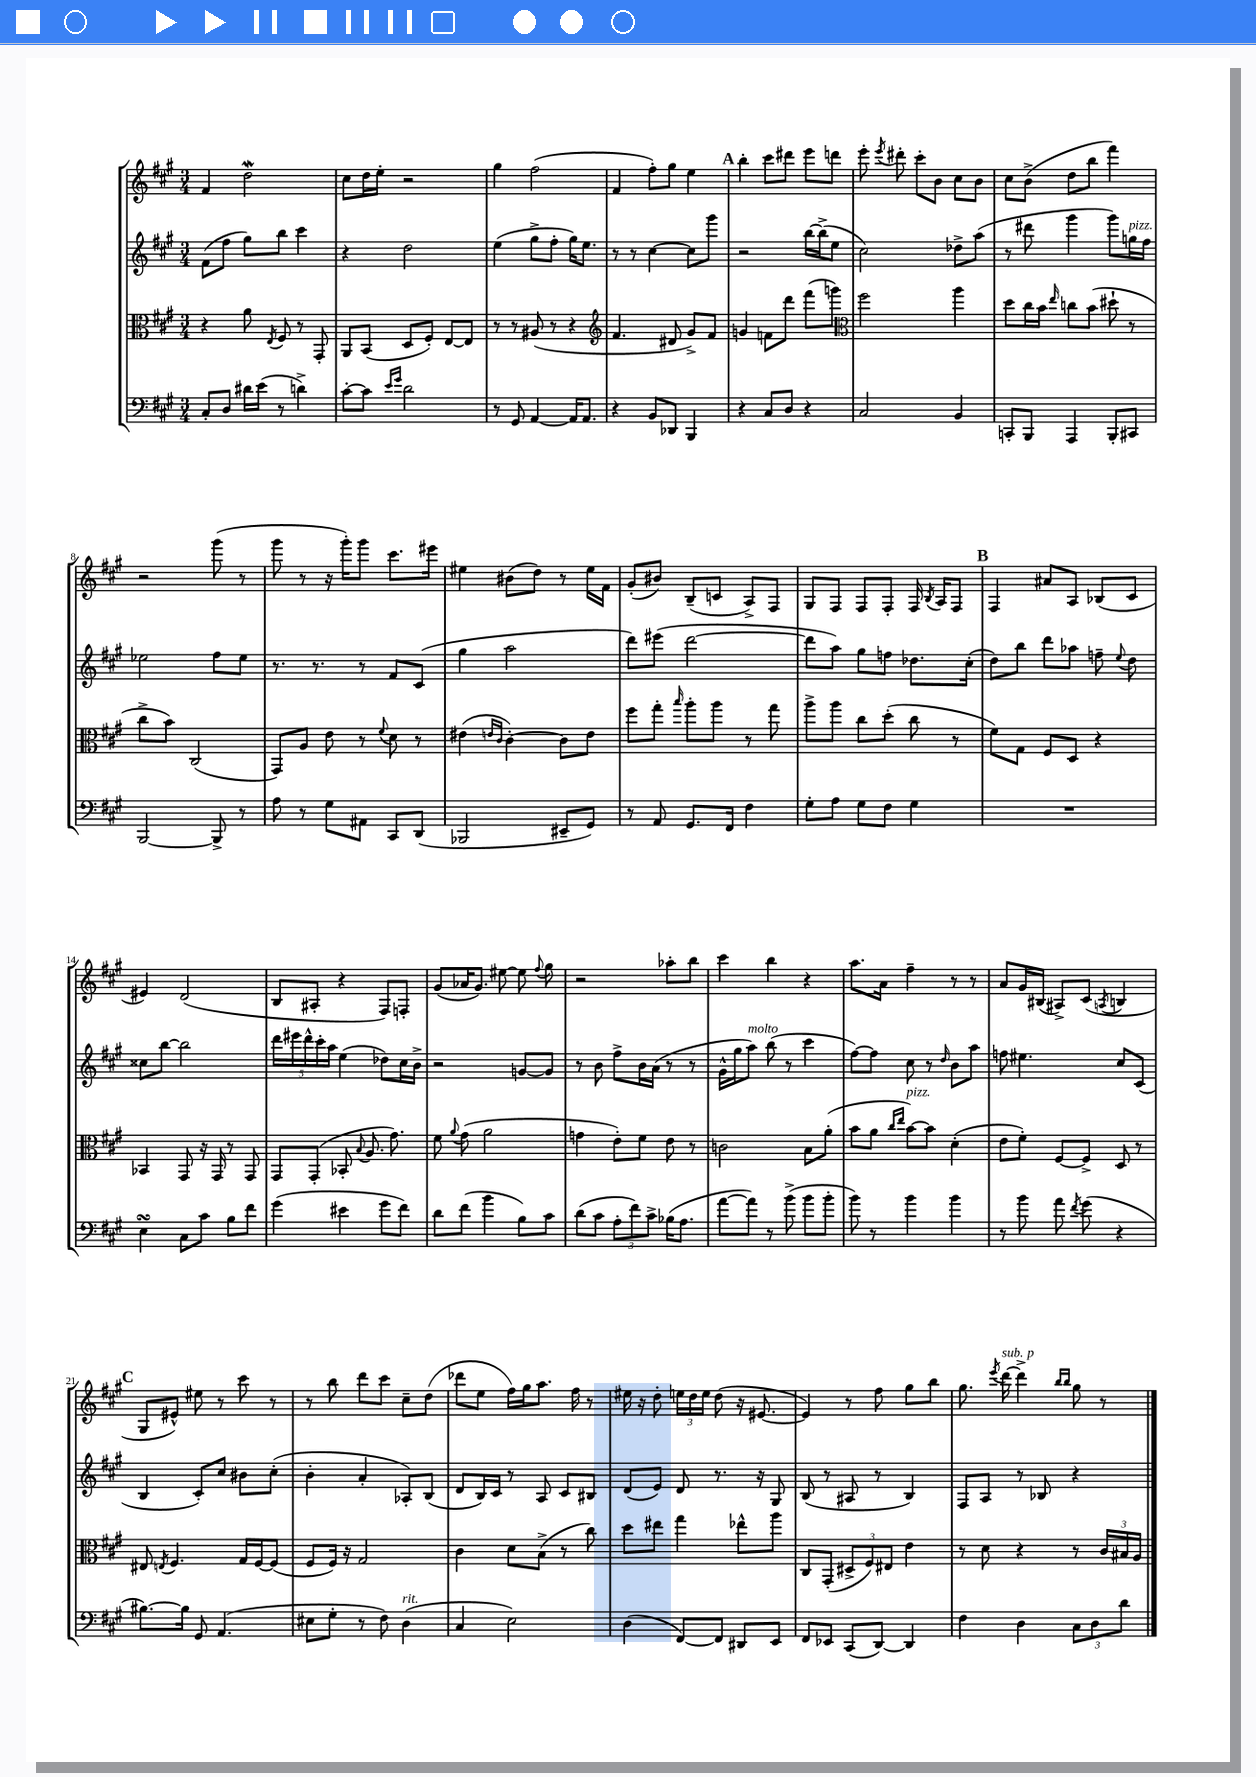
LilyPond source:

<<
\new StaffGroup <<
\new Staff = "s0" {
    \clef treble \key a \major \numericTimeSignature \time 3/4
    \autoBeamOff fis'4 d''2\mordent |
    cis''8[ d''16 e''16]-. r2 |
    gis''4 fis''2( |
    fis'4 fis''8[-.) gis''8] e''4 |
    \mark \markup { \bold "A" } b''4-. cis'''8[ dis'''8] e'''8[ d'''8] |
    e'''8-. \acciaccatura { e'''8 } dis'''8-. cis'''8[-. b'8] cis''8[ b'8] |
    cis''8[ b'8]->( d''8[ b''8] fis'''4) |
    r2 gis'''8( r8 |
    gis'''8 r8 r16 gis'''16[-.) gis'''8] cis'''8.[ eis'''16] |
    eis''4 bis'8[( d''8]) r8 eis''16[ fis'16] |
    gis'8[-.( bis'8]) b8[--( c'8] a8[->) fis8] |
    gis8[ fis8] fis8[ fis8]-. fis16 \acciaccatura { b8 } a16[ fis8] |
    \mark \markup { \bold "B" } fis4 ais'8[ a8] bes8[( cis'8] |
    eis'4) d'2( |
    b8[ ais8]-. r4 fis8[) f8]-. |
    gis'8[( aes'16 gis'8.]) eis''8~ eis''8 \appoggiatura { fis''8 } gis''8 |
    r2 aes''8[-. b''8] |
    cis'''4 b''4 r4 |
    a''8.[ a'16] fis''4-- r8 r8 |
    a'8[ gis'16 bis16]( ais8[->) cis'8]( \acciaccatura { a8 } b4 |
    \mark \markup { \bold "C" } gis8[ eis'8]-^) eis''8 r8 cis'''8 r8 |
    r8 b''8 d'''8[ cis'''8] cis''8[-- d''8]( |
    des'''8[ e''8] fis''16[) gis''16 a''8.] fis''16 r8 |
    eis''16 r16 d''8-. \tuplet 3/2 { e''16[ d''16 e''16] } d''8( r16 eis'8.~ |
    eis'4) r8 fis''8 gis''8[ b''8] |
    gis''8. \acciaccatura { e'''8 } d'''16~^\markup { \italic "sub. p" } d'''4-> \grace { b''16[ b''16] } gis''8 r8 \bar "|." |
}
\new Staff = "s1" {
    \clef treble \key a \major \numericTimeSignature \time 3/4
    \autoBeamOff fis'8[( fis''8] gis''8[) b''8] cis'''4 |
    r4 d''2 |
    e''4( gis''8[-> fis''8]-. gis''16[) e''8.] |
    r8 r8 cis''4~ cis''8[ gis'''8] |
    \mark \markup { \bold "A" } r2 b''16[~ b''16->( e''8] |
    cis''2) des''8[-> a''8]( |
    r8 dis'''8 gis'''4 gis'''8[) g''16^\markup { \italic "pizz." } fis''16] |
    ees''2 fis''8[ ees''8] |
    r8. r8. r8 fis'8[ cis'8]( |
    gis''4 a''2 |
    d'''8[) eis'''8]( d'''2~ |
    d'''8[ a''8]) gis''8[ f''8] des''8.[ cis''16]-.( |
    \mark \markup { \bold "B" } d''8[) b''8] d'''8[ aes''8] f''8-- \appoggiatura { e''8 } d''8 |
    cisis''8[ b''8]~ b''2 |
    \tuplet 5/4 { d'''16[ eis'''16 d'''16-^ cis'''16-. a''16] } e''4( des''8[) cis''16 b'16]-> |
    r2 g'8[~ g'8] |
    r8 b'8 fis''8[-> b'16 a'16]( r8 r8 |
    gis'16[-^ gis''16 a''8]^\markup { \italic "molto" }) b''8( r8 cis'''4 |
    fis''8[~) fis''8] cis''8 r8 \grace { d''16 } b'8[ a''8] |
    f''8 eis''4. cis''8[ cis'8]( |
    \mark \markup { \bold "C" } b4 cis'8[-.) cis''8] bis'8[ cis''8]-.( |
    b'4-. a'4-. aes8[-.) b8]( |
    d'8[ b16) cis'16] r8 a8 cis'8[ bis8] |
    d'8[( e'8]) d'8 r8. r16 gis8 |
    b8( r8 ais8 r8 b4) |
    fis8[ a8] r8 bes8 r4 \bar "|." |
}
\new Staff = "s2" {
    \clef alto \key a \major \numericTimeSignature \time 3/4
    \autoBeamOff r4 a'8 \acciaccatura { e8 } fis8 r8 gis,8-. |
    a,8[ b,8]( d8[ fis8]-.) e8[~ e8] |
    r8 r8 ais8( r8 r4 |
    \clef treble fis'4. dis'8 gis'8[->) fis'8] |
    \mark \markup { \bold "A" } g'4 f'8[ d'''8] fis'''8[( g'''8]) |
    \clef alto fis''2 a''4 |
    d''8[ cis''16 b'16] \grace { e''16 } c''8[ b'8]( dis''8-! r8 |
    cis''8[-> b'8]) cis2( |
    gis,8[) a8] e'8 r8 \appoggiatura { fis'8 } d'8 r8 |
    eis'4( \grace { e'16[ cis'16] } cis'4~-.) cis'8[ e'8] |
    fis''8[ gis''8]-. \grace { b''16 } a''8[-. a''8] r8 gis''8 |
    a''8[-> a''8] cis''8[ d''8]-.( cis''8 r8 |
    \mark \markup { \bold "B" } fis'8[) gis8] fis8[ d8] r4 |
    bes,4 gis,8 r16 gis,16 r8 gis,8 |
    gis,8[ gis,8]-.( bes,8-. \appoggiatura { b8 } a8. gis'8.) |
    fis'8 \appoggiatura { a'8 } gis'8( a'2 |
    g'4 e'8[-.) fis'8] e'8 r8 |
    c'2 b8[ a'8]-.( |
    b'8[ a'8] \grace { cis''16[ e''16] } b'8[~^\markup { \italic "pizz." }) b'8] d'4-.( |
    e'8[ fis'8]-.) fis8[~ fis8]-> d8 r8 |
    \mark \markup { \bold "C" } eis8 \acciaccatura { e8 } fis4. gis16[ fis16~ fis8]( |
    fis8[ fis16]) r16 gis2 |
    cis'4 d'8[ b8]->( r8 cis''8) |
    d''8[ eis''8] gis''4 ees''8[-^ a''8] |
    cis8[ gis,8]-.( \tuplet 3/2 { dis8[-> fis8) eis8] } e'4 |
    r8 d'8 r4 r8 \tuplet 3/2 { cis'16[ bis16 a16] } \bar "|." |
}
\new Staff = "s3" {
    \clef bass \key a \major \numericTimeSignature \time 3/4
    \autoBeamOff cis8[-. d8] dis'16[ e'16]( r8 d'4->) |
    cis'8[~-. cis'8] \grace { e'16[ gis'16] } d'2 |
    r8 gis,8 a,4~ a,16[ a,8.] |
    r4 b,8[ des,8] b,,4 |
    \mark \markup { \bold "A" } r4 cis8[ d8] r4 |
    cis2 b,4 |
    c,8[-. b,,8] a,,4 b,,8[-. cis,8] |
    b,,2~ b,,8-> r8 |
    a8 r8 gis8[ ais,8] cis,8[ d,8]( |
    bes,,2 eis,8[-- gis,8]) |
    r8 a,8 gis,8.[ fis,16] fis4 |
    gis8[-. a8] gis8[ fis8] gis4 |
    \mark \markup { \bold "B" } R2. |
    e4\turn cis8[ cis'8] b8[ fis'8] |
    gis'4( eis'4 gis'8[ fis'8]) |
    d'8[ fis'8]( b'4 b8[) cis'8] |
    d'8[( cis'8] \tuplet 3/2 { a8[-. fis'8) cis'8]-> } bes16[( a8.] |
    a'8[~ a'8]) r8 b'8->( b'8[ b'8]-. |
    b'8) r8 b'4 b'4 |
    r8 b'8 a'8 \acciaccatura { fis'8 } gis'8( r4 |
    \mark \markup { \bold "C" } bis8.[~) bis16] gis,8 a,4.( |
    eis8[ gis8]-. r8 fis8) d4^\markup { \italic "rit." }( |
    cis4 e2) |
    d4( fis,8[~) fis,8] dis,8[ e,8] |
    fis,8[ ees,8] cis,8[( d,8]~) d,4 |
    fis4 d4 \tuplet 3/2 { cis8[ d8 d'8] } \bar "|." |
}
>>
>>
